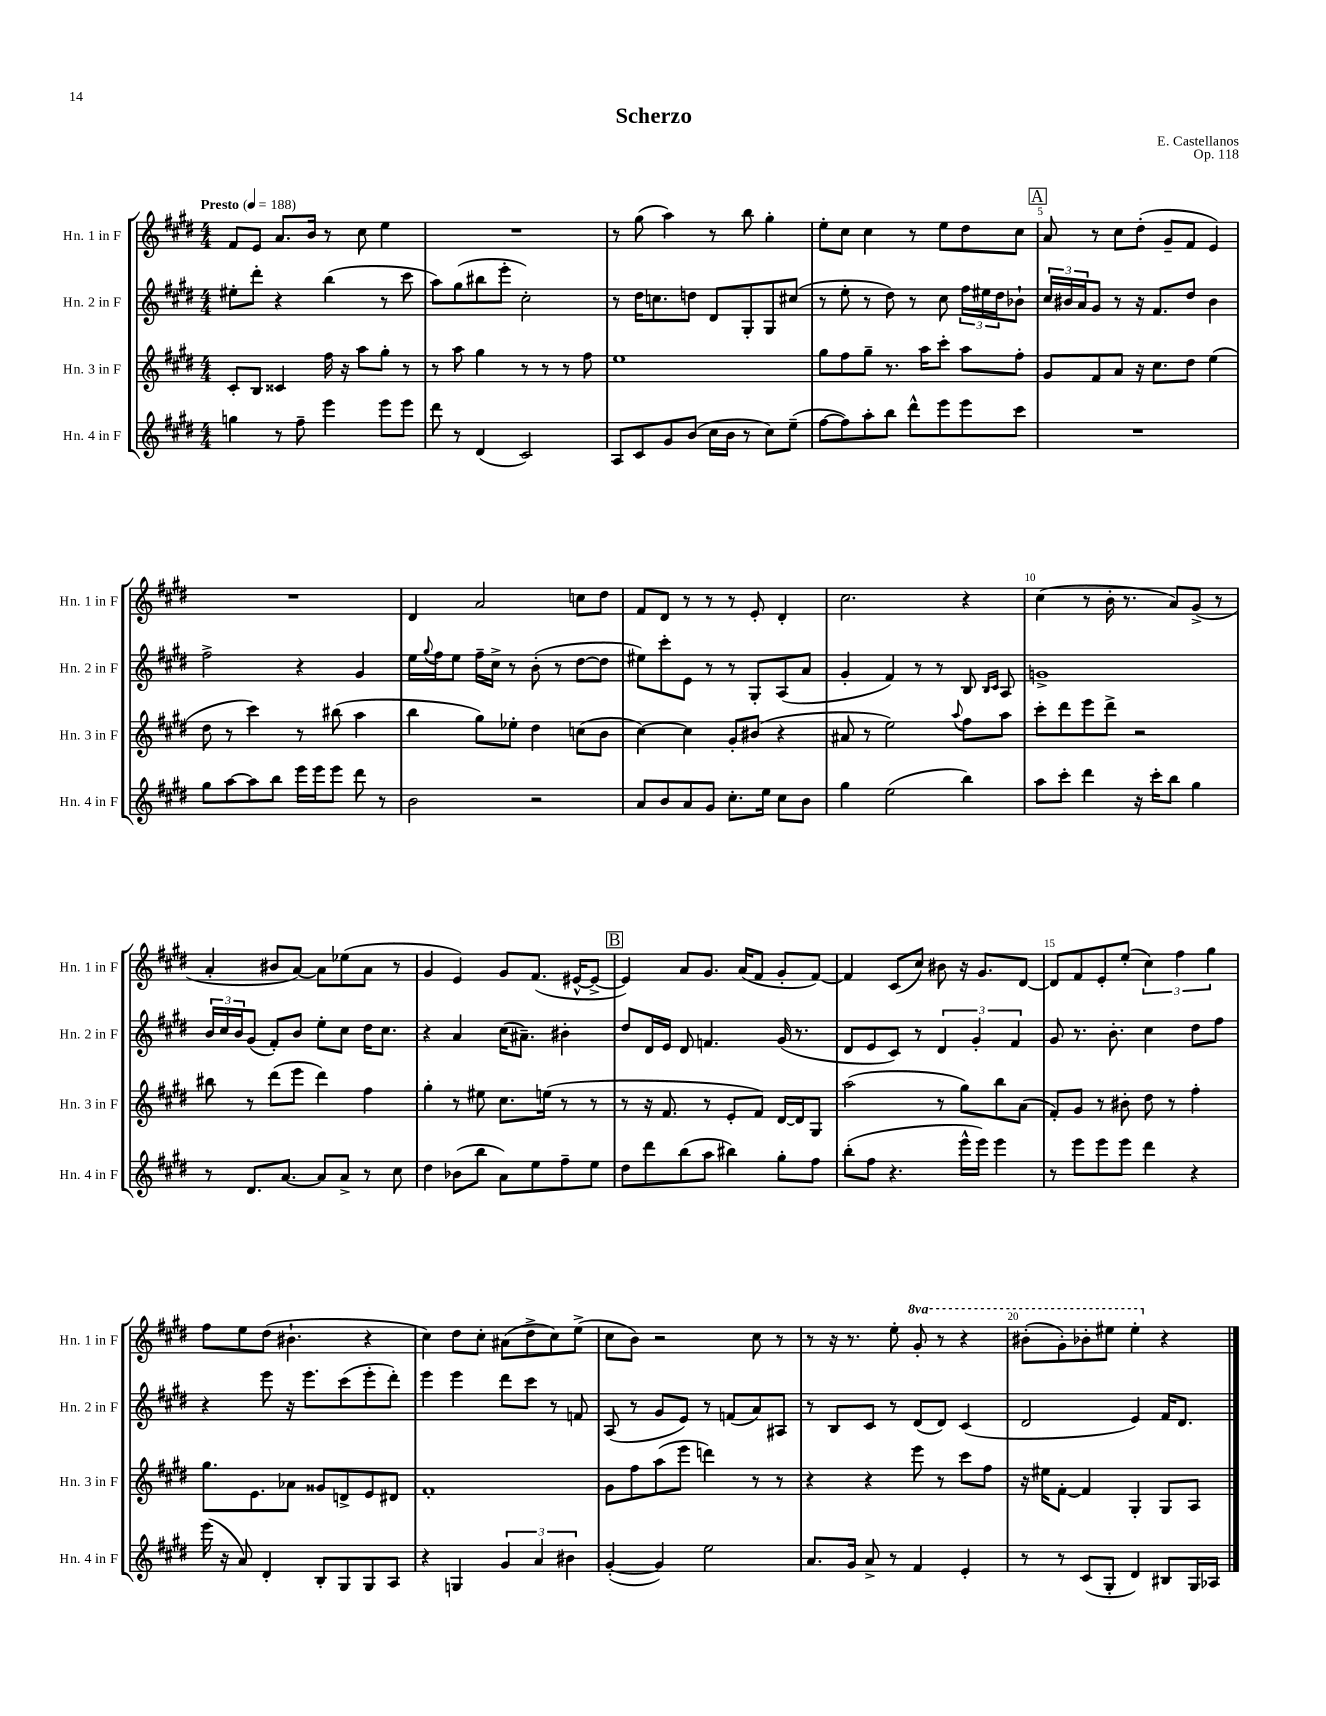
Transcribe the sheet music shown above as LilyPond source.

\header { title = "Scherzo" composer = "E. Castellanos" opus = "Op. 118" }
<<
\new StaffGroup <<
\new Staff = "s0" \with { instrumentName = "Hn. 1 in F" shortInstrumentName = "Hn. 1 in F" } {
    \clef treble \key e \major \numericTimeSignature \time 4/4 \set Staff.ottavationMarkups = #ottavation-simple-ordinals \tempo "Presto" 4 = 188
    fis'8 e'8 a'8. b'16 r8 cis''8 e''4 |
    R1 |
    r8 gis''8( a''4) r8 b''8 gis''4-. |
    e''8-. cis''8 cis''4 r8 e''8 dis''8 cis''8 |
    \mark \markup { \box "A" } a'8 r8 cis''8 dis''8-.( gis'8-- fis'8 e'4) |
    R1 |
    dis'4 a'2 c''8 dis''8 |
    fis'8 dis'8 r8 r8 r8 e'8-. dis'4-. |
    cis''2. r4 |
    cis''4( r8 b'16-. r8. a'8) gis'8->( r8 |
    a'4-. bis'8 a'8~) a'8 ees''8( a'8 r8 |
    gis'4 e'4) gis'8 fis'8.( eis'16~-^ eis'8~-> |
    \mark \markup { \box "B" } eis'4) a'8 gis'8. a'16( fis'8 gis'8-. fis'8~) |
    fis'4 cis'8( cis''8) bis'8 r16 gis'8. dis'8~ |
    dis'8 fis'8 e'8-. e''8-.( \tuplet 3/2 { cis''4) fis''4 gis''4 } |
    fis''8 e''8 dis''8( bis'4.-! r4 |
    cis''4) dis''8 cis''8-. ais'8( dis''8-> cis''8) e''8->( |
    cis''8 b'8) r2 cis''8 r8 |
    r8 r16 r8. e''8-. \ottava #1 gis''8-. r8 r4 |
    bis''8-.( gis''8-.) bes''8-. eis'''8 eis'''4-. \ottava #0 r4 \bar "|." |
}
\new Staff = "s1" \with { instrumentName = "Hn. 2 in F" shortInstrumentName = "Hn. 2 in F" } {
    \clef treble \key e \major \numericTimeSignature \time 4/4
    eis''8-. dis'''8-. r4 b''4( r8 cis'''8 |
    a''8) gis''8( bis''8 e'''8-. cis''2-.) |
    r8 dis''16 c''8. d''8 dis'8 gis8-. gis8 cis''8( |
    r8 e''8-. r8 dis''8) r8 cis''8 \tuplet 3/2 { fis''16 eis''16 dis''16 } bes'8-! |
    \mark \markup { \box "A" } \tuplet 3/2 { cis''16 bis'16 a'16 } gis'8 r8 r16 fis'8. dis''8 bis'4 |
    fis''2-> r4 gis'4 |
    e''16 \appoggiatura { gis''8 } fis''16 e''8 fis''16-- cis''16-> r8 b'8-.( r8 dis''8~ dis''8 |
    eis''8) cis'''8-. e'8 r8 r8 gis8-. a8( a'8 |
    gis'4-. fis'4) r8 r8 b8 \grace { b16 cis'16 } a8 |
    g'1-> |
    \tuplet 3/2 { b'16 cis''16 b'16 } gis'8( fis'8-.) b'8 e''8-. cis''8 dis''16 cis''8. |
    r4 a'4 cis''16( ais'8.--) bis'4-. |
    \mark \markup { \box "B" } dis''8 dis'16 e'16 dis'8 f'4. gis'16( r8. |
    dis'8 e'8 cis'8) r8 \tuplet 3/2 { dis'4 gis'4-. fis'4 } |
    gis'8 r8. b'8.-. cis''4 dis''8 fis''8 |
    r4 e'''8 r16 e'''8. cis'''8( e'''8-. dis'''8-.) |
    e'''4 e'''4 dis'''8 cis'''8 r8 f'8 |
    a8( r8 gis'8 e'8) r8 f'8( a'8) ais8 |
    r8 b8 cis'8 r8 dis'8( dis'8) cis'4( |
    dis'2 e'4) fis'16 dis'8. \bar "|." |
}
\new Staff = "s2" \with { instrumentName = "Hn. 3 in F" shortInstrumentName = "Hn. 3 in F" } {
    \clef treble \key e \major \numericTimeSignature \time 4/4
    cis'8-. b8 cisis'4 fis''16 r16 a''8 gis''8-. r8 |
    r8 a''8 gis''4 r8 r8 r8 fis''8 |
    e''1 |
    gis''8 fis''8 gis''8-- r8. a''16 cis'''8-. a''8 fis''8-. |
    \mark \markup { \box "A" } gis'8 fis'8 a'8 r16 cis''8. dis''8 e''4( |
    dis''8 r8 cis'''4) r8 bis''8( a''4 |
    b''4 gis''8) ees''8-. dis''4 c''8( b'8 |
    cis''4~) cis''4 gis'8-. bis'8( r4 |
    ais'8 r8 e''2) \appoggiatura { a''8 } fis''8 a''8 |
    cis'''8-. dis'''8 e'''8 dis'''8-> r2 |
    bis''8 r8 dis'''8( e'''8 dis'''4) fis''4 |
    gis''4-. r8 eis''8 cis''8. e''16( r8 r8 |
    \mark \markup { \box "B" } r8 r16 fis'8. r8 e'8-. fis'8) dis'16~ dis'16 gis8 |
    a''2( r8 gis''8) b''8 a'8( |
    fis'8-.) gis'8 r8 bis'8-. dis''8 r8 fis''4-. |
    gis''8. e'8. aes'8 gisis'8 d'8-> e'8 dis'8 |
    fis'1-. |
    gis'8 fis''8 a''8( e'''8 d'''4) r8 r8 |
    r4 r4 e'''8 r8 cis'''8 fis''8 |
    r16 eis''16 fis'8~-. fis'4 gis4-. gis8 a8 \bar "|." |
}
\new Staff = "s3" \with { instrumentName = "Hn. 4 in F" shortInstrumentName = "Hn. 4 in F" } {
    \clef treble \key e \major \numericTimeSignature \time 4/4
    g''4 r8 fis''8-- e'''4 e'''8 e'''8 |
    dis'''8 r8 dis'4( cis'2) |
    a8 cis'8 gis'8 b'8( cis''16 b'16 r8 cis''8) e''8--( |
    fis''8~ fis''8) a''8-. b''8 dis'''8-^ e'''8 e'''8 cis'''8 |
    \mark \markup { \box "A" } R1 |
    gis''8 a''8~ a''8 b''8 e'''16 e'''16 e'''8 dis'''8 r8 |
    b'2 r2 |
    a'8 b'8 a'8 gis'8 cis''8.-. e''16 cis''8 b'8 |
    gis''4 e''2( b''4) |
    a''8 cis'''8-. dis'''4 r16 cis'''16-. b''8 gis''4 |
    r8 dis'8. a'8.~ a'8 a'8-> r8 cis''8 |
    dis''4 bes'8( b''8 a'8) e''8 fis''8-- e''8 |
    \mark \markup { \box "B" } dis''8 dis'''8 b''8( a''8 bis''4) gis''8-. fis''8 |
    b''8-.( fis''8 r4. e'''16-^ e'''16) e'''4 |
    r8 e'''8 e'''8 e'''8 dis'''4 r4 |
    e'''16( r16 a'8) dis'4-. b8-. gis8 gis8 a8 |
    r4 g4 \tuplet 3/2 { gis'4 a'4 bis'4 } |
    gis'4~-.( gis'4) e''2 |
    a'8. gis'16 a'8-> r8 fis'4 e'4-. |
    r8 r8 cis'8( gis8-. dis'4) bis8 gis16 aes16 \bar "|." |
}
>>
>>
\layout { \context { \Score \override BarNumber.break-visibility = ##(#f #t #t) barNumberVisibility = #(every-nth-bar-number-visible 5) } }
